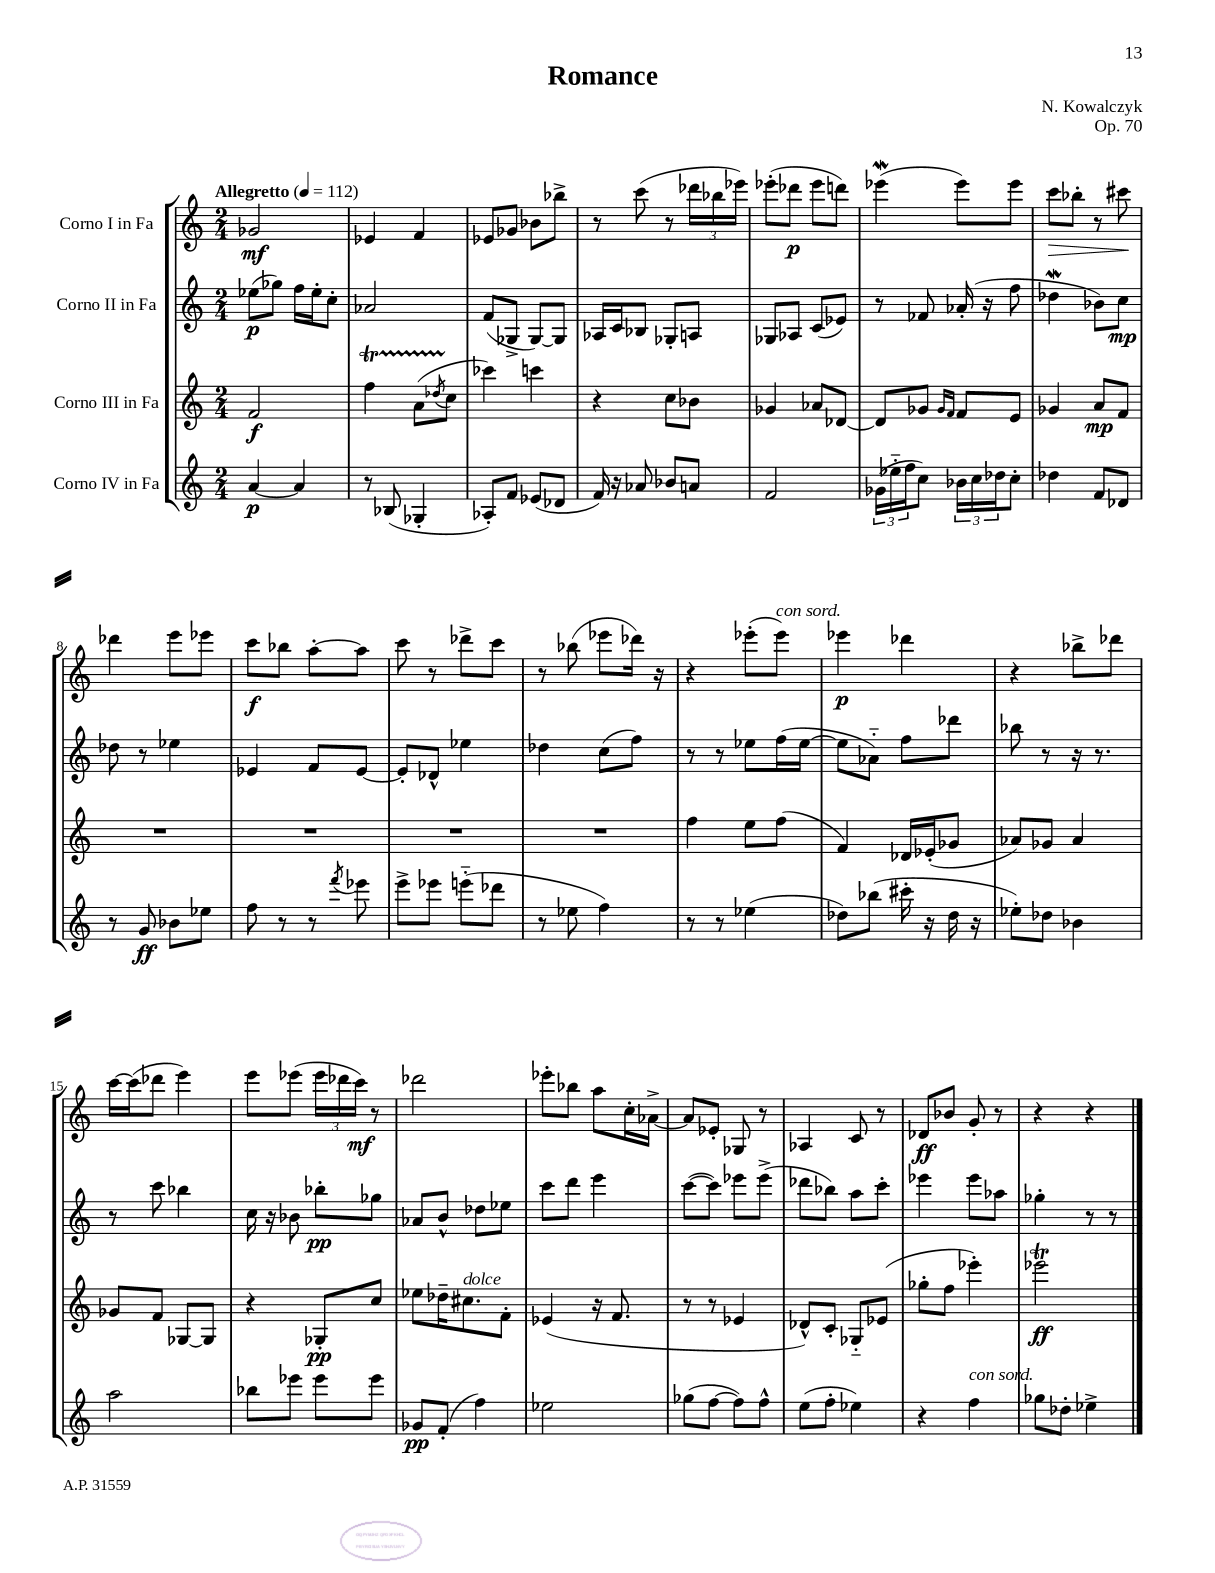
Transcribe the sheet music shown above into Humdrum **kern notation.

**kern	**kern	**kern	**kern
*staff4	*staff3	*staff2	*staff1
*clefG2	*clefG2	*clefG2	*clefG2
*k[]	*k[]	*k[]	*k[]
*M2/4	*M2/4	*M2/4	*M2/4
*MM112	*MM112	*MM112	*MM112
[4a/	2f/	(8ee-\L	2g-/
.	.	8gg-\J)	.
4a/]	.	16ff\LL	.
.	.	16ee-'\J	.
.	.	8cc'\J	.
=	=	=	=
8r	4ff\	2a-/	4e-/
(8B-/	.	.	.
4G-'/	(8a\L	.	4f/
.	8qdd-/	.	.
.	8cc\J	.	.
=	=	=	=
8A-'/L)	4ccc-\)	(8f/L	8e-/L
8f/J	.	8G-^/J	8g-/J
(8e-/L	4ccc\	[8G-/L)	8b-\L
8d-/J	.	8G-/]J	8bb-^\J
=	=	=	=
16f/)	4r	16A-/LL	8r
16r	.	16c/J	.
8a-/	.	8B-/J	(8ccc\
8b-/L	8cc\L	8G-'/L	8r
8a/J	8b-\J	8A/J	24ddd-\LL
.	.	.	24bb-\
.	.	.	24eee-\JJ)
=	=	=	=
2f/	4g-/	8G-/L	(8eee-'\L
.	.	8A-/J	8ddd-\J
.	8a-/L	(8c/L	8eee-\L
.	[8d-/J	8e-/J)	8ddd\J)
=	=	=	=
(24g-\LL	8d-/]L	8r	(4eee-\
24ee-'~\	.	.	.
24ff\J	.	.	.
8cc\J)	8g-/J	8f-/	.
.	16qqg-/LL	.	.
.	16qqf/JJ	.	.
24b-\LL	8f/L	(16a-'/	8eee-\L)
24cc\	.	.	.
.	.	16r	.
24dd-\J	.	.	.
8cc'\J	8e/J	8ff\	8eee-\J
=	=	=	=
4dd-\	4g-/	4dd-\	8ccc\L
.	.	.	8bb-'\J
8f/L	8a/L	8b-\L)	8r
8d-/J	8f/J	8cc\J	8ccc#\
=	=	=	=
8r	2r	8dd-\	4ddd-\
8g/	.	8r	.
8b-\L	.	4ee-\	8eee\L
8ee-\J	.	.	8eee-\J
=	=	=	=
8ff\	2r	4e-/	8ccc\L
8r	.	.	8bb-\J
8r	.	8f/L	[8aa'\L
8qfff/	.	.	.
8eee-\	.	[8e-/J	8aa\]J
=	=	=	=
8eee^\L	2r	8e-'/]L	8ccc\
8eee-\J	.	8d-^^/J	8r
(8eee'~\L	.	4ee-\	8ddd-^\L
8ddd-\J	.	.	8ccc\J
=	=	=	=
8r	2r	4dd-\	8r
8ee-\	.	.	(8bb-\
4ff\)	.	(8cc\L	8eee-\L
.	.	8ff\J)	16ddd-\Jk)
.	.	.	16r
=	=	=	=
8r	4ff\	8r	4r
8r	.	8r	.
(4ee-\	8ee\L	8ee-\L	(8eee-'\L
.	(8ff\J	(16ff\L	8eee-\J)
.	.	[16ee-\JJ	.
=	=	=	=
8dd-\L)	4f/)	8ee-\]L	4eee-\
(8bb-\J	.	8a-'~\J)	.
16ccc#'\	16d-/LL	8ff\L	4ddd-\
16r	(16e-'/J	.	.
16dd-\	8g-/J	8ddd-\J	.
16r	.	.	.
=	=	=	=
8ee-'\L)	8a-/L)	8bb-\	4r
8dd-\J	8g-/J	8r	.
4b-\	4a-/	16r	8bb-^\L
.	.	8.r	.
.	.	.	8ddd-\J
=	=	=	=
2aa\	8g-/L	8r	[16ccc\LL
.	.	.	(16ccc\]J
.	8f/J	8ccc\	8ddd-\J
.	[8G-/L	4bb-\	4eee\)
.	8G-/]J	.	.
=	=	=	=
8bb-\L	4r	16cc\	8eee\L
.	.	16r	.
8eee-\J	.	8b-\	(8eee-\J
8eee-\L	8G-'/L	8bb-'\L	24eee-\LL
.	.	.	24ddd-\
.	.	.	24ccc\JJ)
8eee-\J	8cc/J	8gg-\J	8r
=	=	=	=
8g-/L	8ee-\L	8a-/L	2ddd-\
(8f'/J	16dd-~\K	8b^^/J	.
.	8.cc#\	.	.
4ff\)	.	8dd-\L	.
.	8f'\J	8ee-\J	.
=	=	=	=
2ee-\	(4e-/	8ccc\L	8eee-'\L
.	.	8ddd\J	8bb-\J
.	16r	4eee\	8aa\L
.	8.f/	.	.
.	.	.	16cc'\L
.	.	.	[16a-^\JJ
=	=	=	=
(8gg-\L	8r	([8ccc\L	8a-/]L
[8ff\J	8r	8ccc\]J)	8e-'/J
8ff\]L)	4e-/	8eee-\L	8G-/
8ff^^\J	.	(8eee-^\J	8r
=	=	=	=
(8ee\L	8d-^^/L)	8ddd-\L	4A-/
8ff'\J	8c'/J	8bb-\J)	.
4ee-\)	8G-'~/L	8aa\L	8c/
.	(8e-/J	8ccc'\J	8r
=	=	=	=
4r	8gg-'\L	4eee-\	8d-/L
.	8ff\J	.	8b-/J
4ff\	4eee-'\)	8eee-\L	8g'/
.	.	8aa-\J	8r
=	=	=	=
8gg-\L	2eee-\	4gg-'\	4r
8dd-'\J	.	.	.
4ee-^\	.	8r	4r
.	.	8r	.
==	==	==	==
*-	*-	*-	*-
